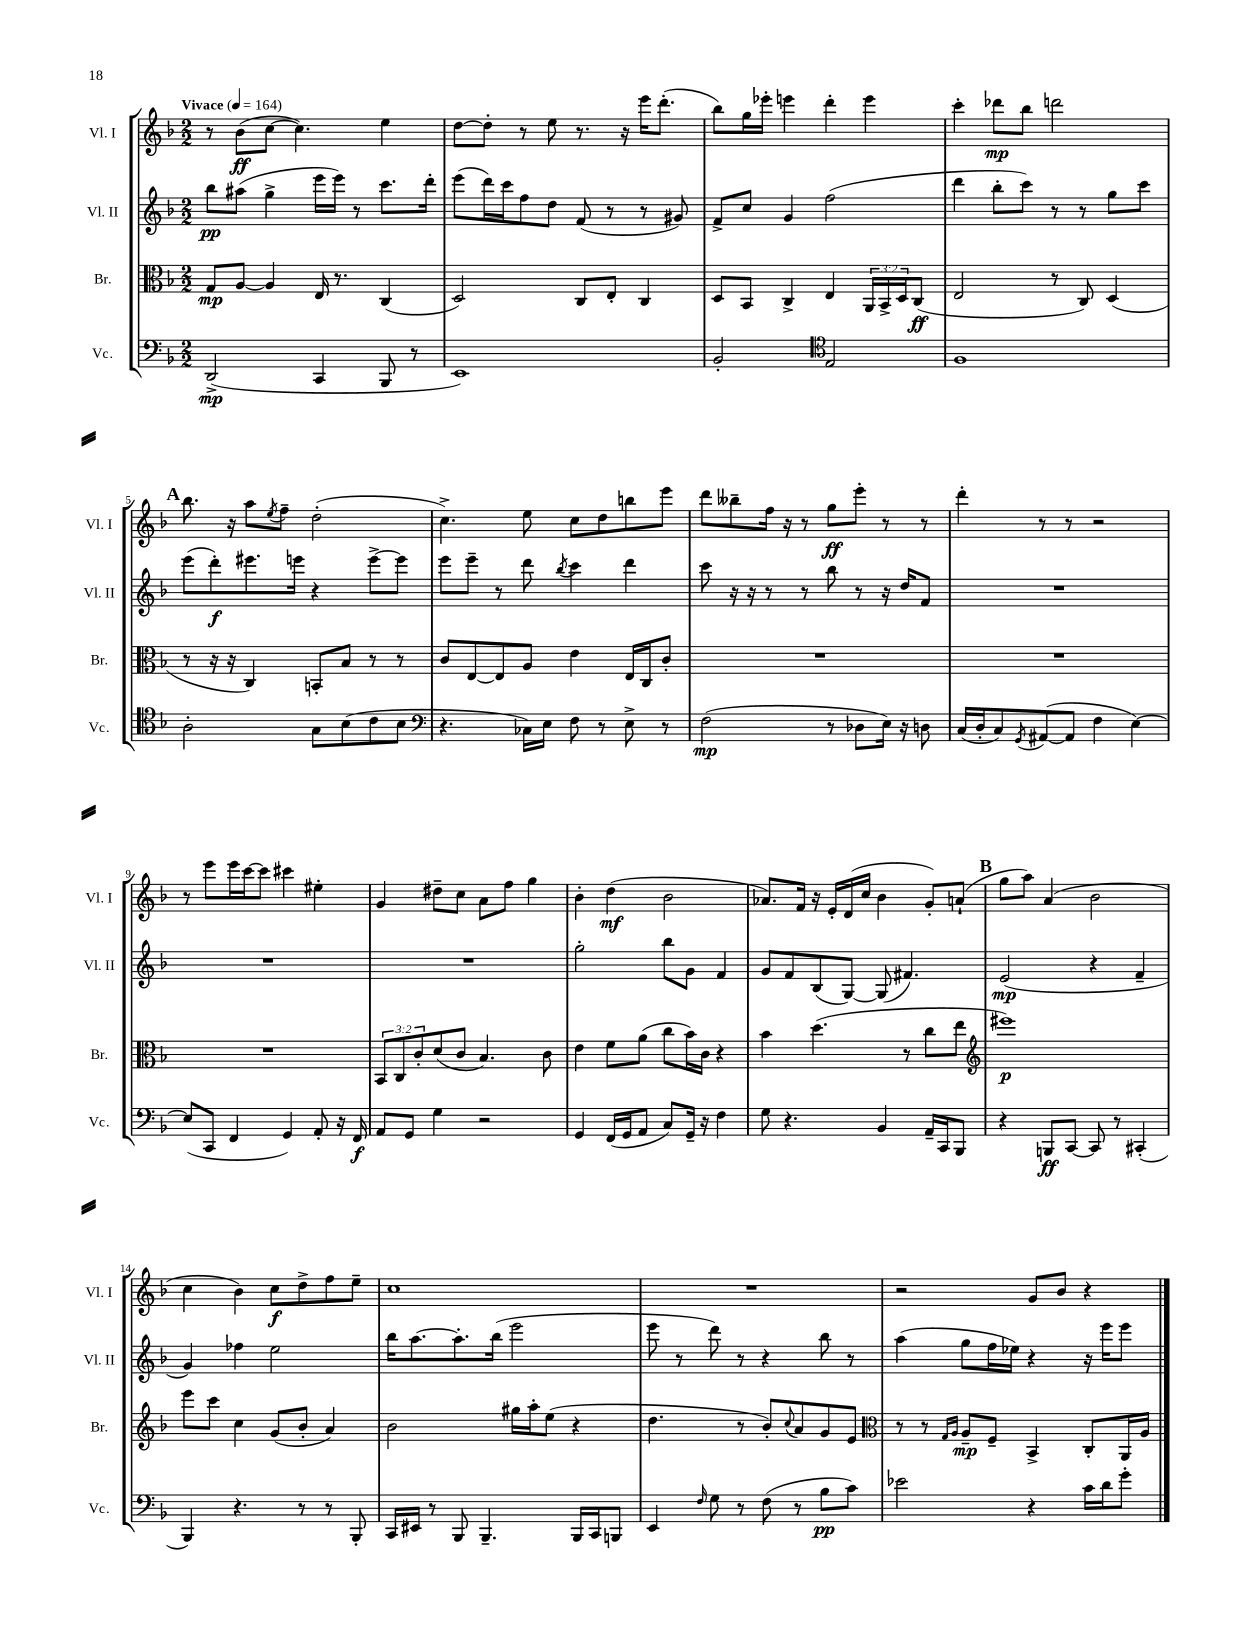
<<
\new StaffGroup <<
\new Staff = "s0" \with { instrumentName = "Vl. I" shortInstrumentName = "Vl. I" } {
    \clef treble \key f \major \numericTimeSignature \time 2/2 \tempo "Vivace" 4 = 164
    r8 bes'8\ff( c''8~ c''4.) e''4 |
    d''8~ d''8-. r8 e''8 r8. r16 e'''16 d'''8.-.( |
    bes''8) g''16 ees'''16-. e'''4 d'''4-. e'''4 |
    c'''4-. des'''8\mp bes''8 d'''2 |
    \mark \markup { \bold "A" } bes''8. r16 a''8 \acciaccatura { e''8 } f''8-- d''2-.( |
    c''4.->) e''8 c''8 d''8 b''8 e'''8 |
    d'''8 beses''8-- f''16 r16 r8 g''8\ff e'''8-. r8 r8 |
    d'''4-. r8 r8 r2 |
    r8 e'''8 e'''16 c'''16~ c'''8 cis'''4 eis''4-. |
    g'4 dis''8-- c''8 a'8 f''8 g''4 |
    bes'4-. d''4\mf( bes'2 |
    aes'8.) f'16 r16 e'16-. d'16( c''16 bes'4 g'8-.) a'8-!( |
    \mark \markup { \bold "B" } g''8 a''8) a'4( bes'2 |
    c''4 bes'4) c''8\f d''8-> f''8 e''8-- |
    c''1 |
    R1 |
    r2 g'8 bes'8 r4 \bar "|." |
}
\new Staff = "s1" \with { instrumentName = "Vl. II" shortInstrumentName = "Vl. II" } {
    \clef treble \key f \major \numericTimeSignature \time 2/2
    bes''8\pp ais''8( g''4-> e'''16 e'''16) r8 c'''8. d'''16-. |
    e'''8( d'''16) c'''16 f''8 d''8 f'8( r8 r8 gis'8) |
    f'8-> c''8 g'4 f''2( |
    d'''4 bes''8-. c'''8) r8 r8 g''8 c'''8 |
    \mark \markup { \bold "A" } e'''8( d'''8-.\f) eis'''8. e'''16 r4 e'''8~-> e'''8 |
    e'''8 e'''8-- r8 d'''8 \acciaccatura { bes''8 } c'''4 d'''4 |
    c'''8 r16 r16 r8 r8 bes''8 r8 r16 d''16 f'8 |
    R1 |
    R1 |
    R1 |
    g''2-. bes''8 g'8 f'4 |
    g'8 f'8 bes8( g8~) g8( fis'4.) |
    \mark \markup { \bold "B" } e'2\mp( r4 f'4-- |
    g'4) fes''4 e''2 |
    bes''16 a''8.~ a''8.-. bes''16( e'''2 |
    e'''8 r8 d'''8) r8 r4 bes''8 r8 |
    a''4( g''8 f''16 ees''16) r4 r16 e'''16 e'''8 \bar "|." |
}
\new Staff = "s2" \with { instrumentName = "Br." shortInstrumentName = "Br." } {
    \clef alto \key f \major \numericTimeSignature \time 2/2 \override Staff.TupletNumber.text = #tuplet-number::calc-fraction-text
    g8\mp a8~ a4 e16 r8. c4( |
    d2) c8 e8-. c4 |
    d8 bes,8 c4-> e4 \tuplet 3/2 { a,16 bes,16-> d16 } c8\ff( |
    e2 r8 c8) d4( |
    \mark \markup { \bold "A" } r8 r16 r16 c4) b,8-. bes8 r8 r8 |
    c'8 e8~ e8 a8 e'4 e16 c16 c'8-. |
    R1 |
    R1 |
    R1 |
    \tuplet 3/2 { bes,8 c8 c'8-. } d'8( c'8 bes4.) c'8 |
    e'4 f'8 a'8( c''8 bes'16) c'16 r4 |
    bes'4 d''4.( r8 c''8 e''8 |
    \mark \markup { \bold "B" } \clef treble eis'''1\p) |
    e'''8 c'''8 c''4 g'8( bes'8-. a'4) |
    bes'2 gis''16 a''16-. e''8( r4 |
    d''4. r8 bes'8-.) \appoggiatura { c''8 } a'8 g'8 e'8 |
    \clef alto r8 r8 \grace { g16 a16 } a8--\mp f8-- bes,4-> c8-. a,16 a16 \bar "|." |
}
\new Staff = "s3" \with { instrumentName = "Vc." shortInstrumentName = "Vc." } {
    \clef bass \key f \major \numericTimeSignature \time 2/2
    d,2->\mp( c,4 bes,,8 r8 |
    e,1) |
    bes,2-. \clef tenor e2 |
    f1 |
    \mark \markup { \bold "A" } a2-. g8 bes8( c'8 bes8 |
    \clef bass r4. ces16) e16 f8 r8 e8-> r8 |
    f2\mp( r8 des8 e16) r16 d8 |
    c16( d16-. c8) \acciaccatura { g,8 } ais,8~( ais,8 f4 e4~) |
    e8( c,8 f,4 g,4) a,8-. r16 f,16\f |
    a,8 g,8 g4 r2 |
    g,4 f,16( g,16 a,8 c8) g,16-- r16 f4 |
    g8 r4. bes,4 a,16-- c,16 bes,,8 |
    \mark \markup { \bold "B" } r4 b,,8\ff c,8~ c,8 r8 cis,4-.( |
    bes,,4) r4. r8 r8 bes,,8-. |
    c,16 eis,16 r8 bes,,8 bes,,4.-- bes,,16 c,16 b,,8 |
    e,4 \grace { f16 } g8 r8 f8( r8 bes8\pp c'8) |
    ees'2 r4 c'16 d'16 g'8-. \bar "|." |
}
>>
>>
